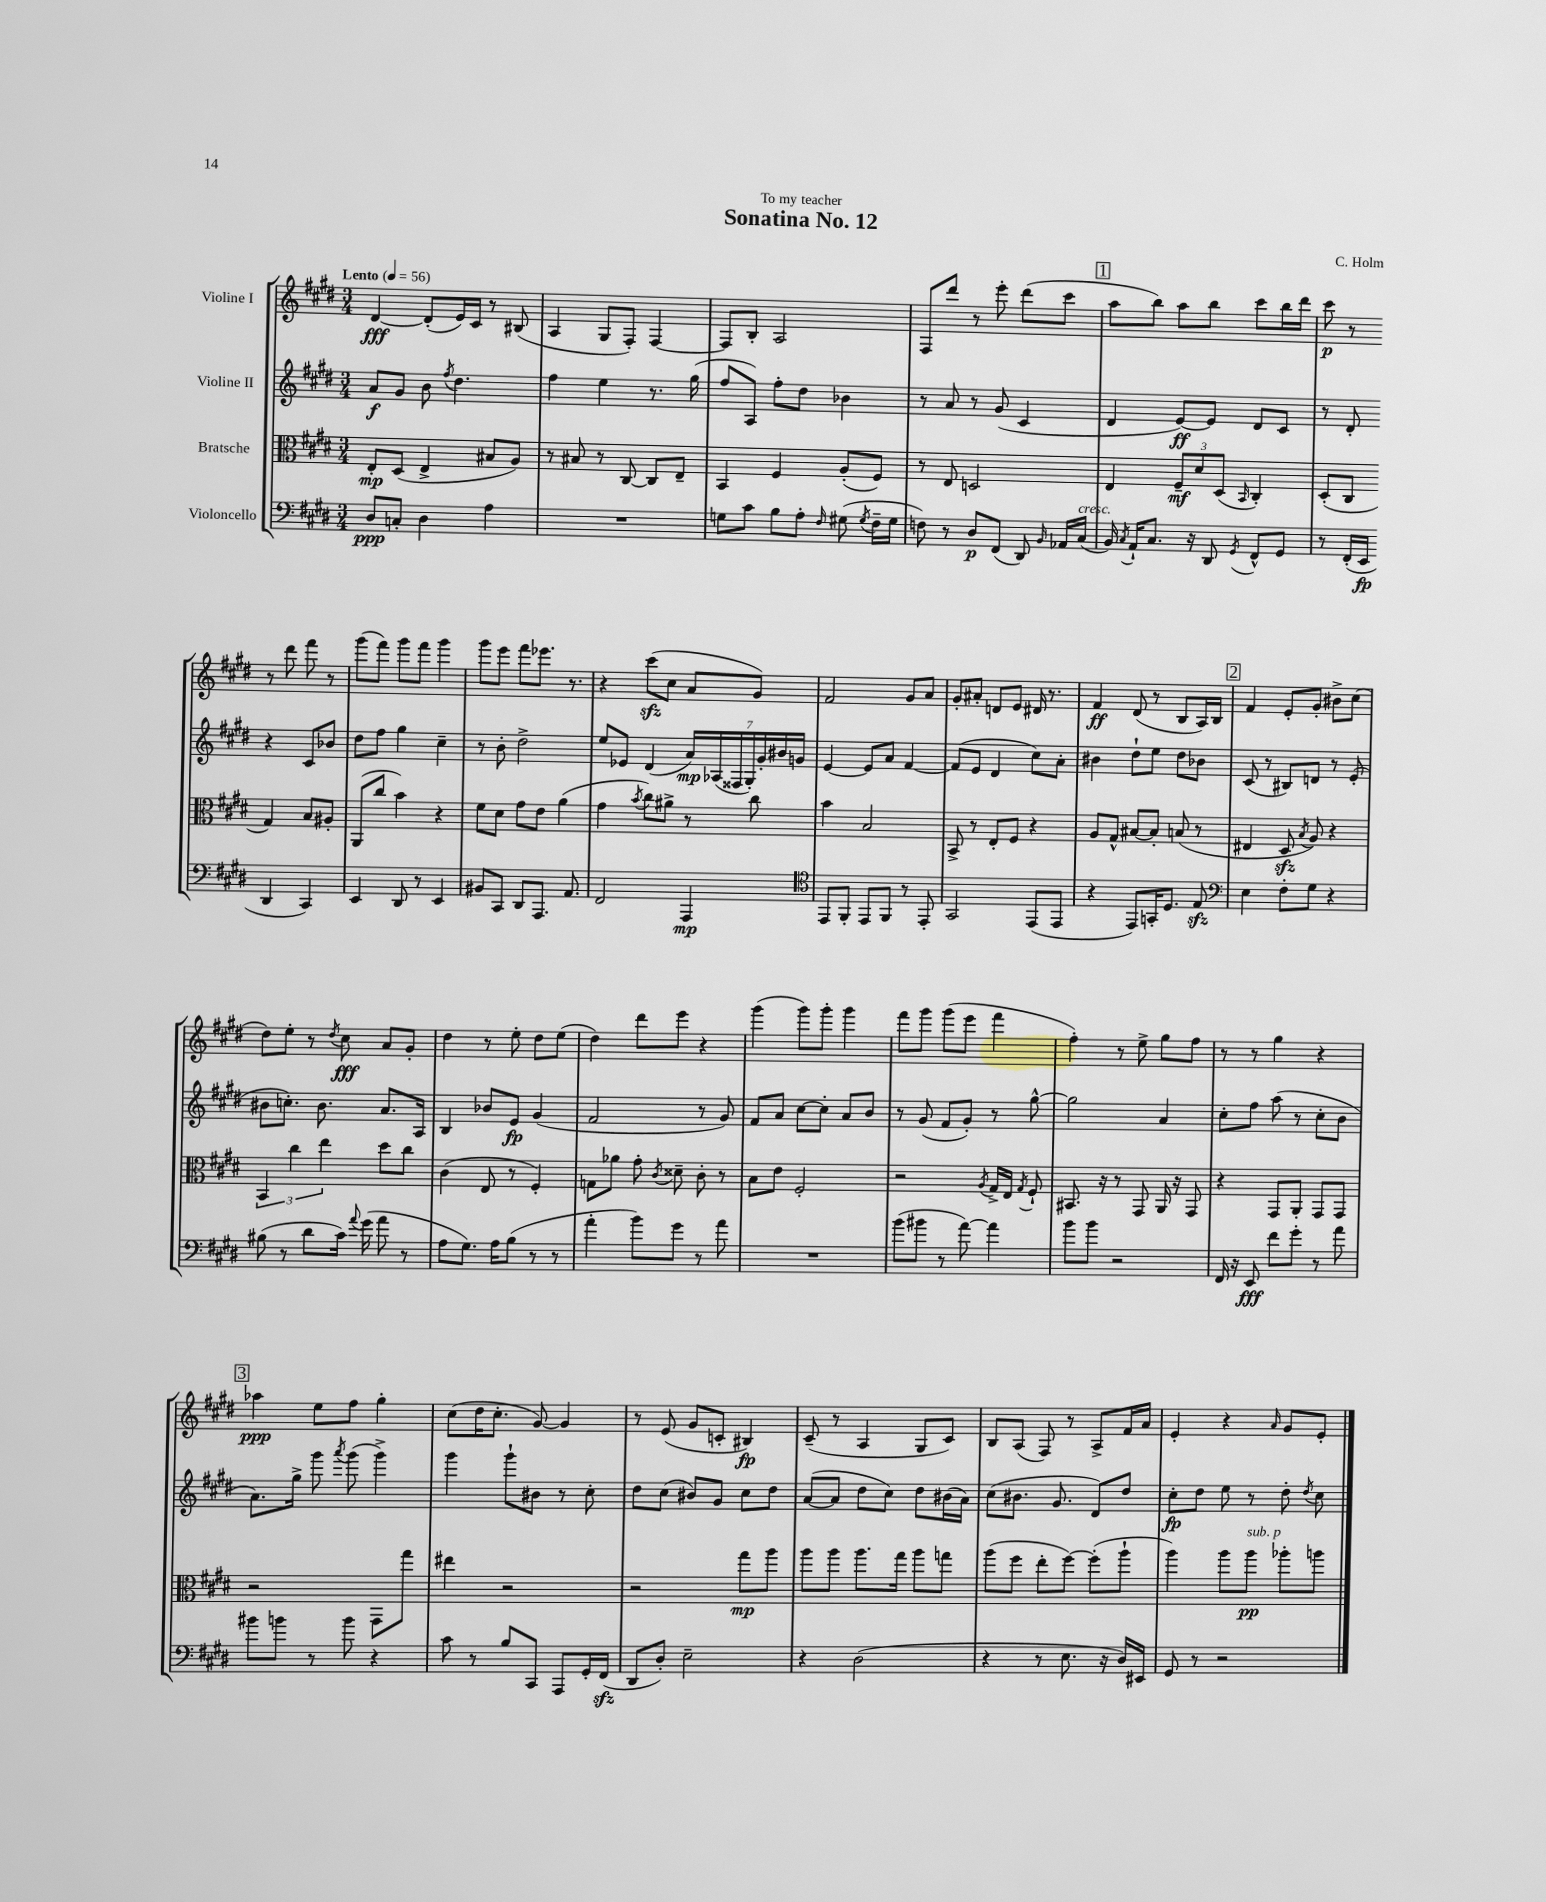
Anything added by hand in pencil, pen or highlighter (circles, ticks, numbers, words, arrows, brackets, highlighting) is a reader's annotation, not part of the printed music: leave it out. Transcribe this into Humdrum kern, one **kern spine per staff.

**kern	**kern	**kern	**kern
*staff4	*staff3	*staff2	*staff1
*clefF4	*clefC3	*clefG2	*clefG2
*k[f#c#g#d#]	*k[f#c#g#d#]	*k[f#c#g#d#]	*k[f#c#g#d#]
*M3/4	*M3/4	*M3/4	*M3/4
*MM56	*MM56	*MM56	*MM56
8D#	8E'	8a	[4d#
8C'	(8D#	8g#	.
4D#	4E^	8b	(8d#']
.	.	8qff#	.
.	.	4.dd#	16e)
.	.	.	16c#
4A	8B#	.	8r
.	8A)	.	(8B#
=	=	=	=
2.r	8r	4ff#	4A
.	8B#	.	.
.	8r	4ee	8G#
.	[8C#	.	8F#')
.	8C#]	8.r	[4F#
.	8E~	.	.
.	.	(16gg#	.
=	=	=	=
8G	4BB	8ff#	8F#]
8c#	.	8A)	8B'
8B	4F#	8ff#'	2A
8A'	.	8dd#	.
16qqF#	.	.	.
(8G#	(8A'	4b-	.
8qG#	.	.	.
16F#~	8F#)	.	.
16G#	.	.	.
=	=	=	=
8F)	8r	8r	8F#
8r	8E	8a	8ddd#
8D#	2D	8r	8r
(8FF#	.	(8g#	8eee'
8DD#)	.	4c#	(8ddd#
16qqBB	.	.	.
16AA-	.	.	8ccc#
(16C#	.	.	.
=	=	=	=
16BB)	4E	4d#	8aa
8qC#	.	.	.
16AA`	.	.	.
8.C#	.	.	8bb)
.	12F#~	[8e)	8aa
16r	.	.	.
.	12d#	.	.
8DD#	.	8e]	8bb
.	(12D#	.	.
8qGG#	16qqBB	.	.
8FF#^^	4C#')	8d#	8ccc#
8GG#	.	8c#	16bb
.	.	.	16ddd#
=	=	=	=
8r	(8D#'	8r	8ccc#
(16FF#'	8C#	8d#'	8r
16EE	.	.	.
4DD#	4G#)	4r	8r
.	.	.	8ddd#
4CC#)	8B	8c#	8fff#
.	8A#'	8b-	8r
=	=	=	=
4EE	(8AA	8dd#	(8ggg#
.	8cc#	8ff#	8fff#)
8DD#	4b)	4gg#	8ggg#
8r	.	.	8fff#
4EE	4r	4cc#~	4ggg#
=	=	=	=
8BB#	8f#	8r	8ggg#
8CC#	8d#	8b'	8eee
8DD#	8g#	2dd#^	8fff#
8.AAA	8e	.	8.eee-
.	(4a	.	.
8.AA	.	.	8.r
=	=	=	=
2FF#	4g#	8ee	4r
.	.	8e-	.
.	8qb	.	.
.	8cc#)	(4d#	(8ccc#
.	8a#^	.	8cc#
4AAA	8r	28a)	8a
.	.	(28A-	.
.	.	28F##	.
.	.	28G#')	.
.	8cc#	.	8g#)
.	.	28g#'	.
.	.	28b#	.
.	.	28g	.
=	=	=	=
*clefC4	*	*	*
8EE	4b	[4e	2f#
8FF#'	.	.	.
8EE	2B	8e]	.
8FF#	.	8a	.
8r	.	[4f#	8g#
8EE'	.	.	8a
=	=	=	=
2GG#	8BB^	(8f#]	8g#'
.	8r	8e	8a#'
.	8E'	4d#	8d
.	8F#	.	8e
(8EE	4r	8cc#)	16d#
.	.	.	8.r
8EE	.	8a'	.
=	=	=	=
4r	8A	4b#	4f#
.	8G#^^	.	.
8EE)	[8B#	8dd#`	(8d#
16GG'	8B#']	8ee	8r
8.D#	.	.	.
.	(8B	8dd#	8B
8E	8r	8b-	16A)
.	.	.	16B
=	=	=	=
*clefF4	*	*	*
4E	4E#	(8c#	4f#
.	.	8r	.
8F#'	8D#	8B#)	8e'
.	8qB	.	.
8G#	8A)	8d	8g#'
4r	4r	8r	8b#^
.	.	(8e'	(8cc#
=	=	=	=
(8B#	6BB	8b#	8dd#)
8r	.	8.cc')	8ee'
.	6cc#	.	.
8d#	.	.	8r
.	.	8.b#	.
.	6ee	.	.
.	.	.	8qdd#
16c#)	.	.	8cc#
8qqa	.	.	.
(16g#	.	.	.
8a	8dd#	8.a	8a
8r	8cc#	.	8g#'
.	.	16A	.
=	=	=	=
8A	(4c#	4B	4dd#
8.G#)	.	.	.
.	8E	8b-	8r
16A	.	.	.
(8B	8r	8e	8ee'
8r	4F#')	(4g#	8dd#
8r	.	.	(8ee
=	=	=	=
4a'	8G	2f#	4dd#)
.	8a-	.	.
8b)	8g#'	.	8ddd#
.	8qc#	.	.
8g#	8d##~	.	8eee
8r	8c#'	8r	4r
8a	8r	8g#)	.
=	=	=	=
2.r	8B	8f#	(4ggg#
.	8e	8a	.
.	2F#'	[8cc#	8ggg#)
.	.	8cc#']	8ggg#'
.	.	8a	4ggg#
.	.	8b	.
=	=	=	=
(8b	2r	8r	8fff#
8b#	.	(8g#	8ggg#
8r	.	8f#	(8ggg#
[8a)	.	8g#')	8eee
.	8qA	.	.
4a]	16G#^	8r	4fff#
.	16E	.	.
.	8qG#	.	.
.	8F#`	[8gg#^^	.
=	=	=	=
8b	8.BB#	2gg#]	4ff#')
8b	.	.	.
.	16r	.	.
2r	8r	.	8r
.	8GG#	.	8ee^
.	16AA	4a	8gg#
.	16r	.	.
.	8GG#	.	8ff#
=	=	=	=
16FF#	4r	8cc#'	8r
16r	.	.	.
8EE	.	8ff#	8r
8f#	8GG#	(8aa	4gg#
8g#'	8AA'	8r	.
8r	8GG#	8cc#'	4r
8a	8GG#	8b	.
=	=	=	=
8b#	2r	8.a)	4aa-
8b	.	.	.
.	.	16gg#^	.
8r	.	8ggg#	8ee
.	.	8qaaa	.
8b	.	(8ggg#	8ff#
4r	8GG#	4ggg#^)	4gg#'
.	8gg#	.	.
=	=	=	=
8c#	4ee#	4ggg#	(8cc#
8r	.	.	16dd#
.	.	.	8.cc#'
8B	2r	8ggg#`	.
8CC#	.	8b#	[8g#)
8AAA	.	8r	4g#]
16GG#'	.	8cc#'	.
(16FF#	.	.	.
=	=	=	=
8DD#	2r	8dd#	8r
8D#')	.	(8cc#	(8e
2E~	.	8b#)	8g#
.	.	8g#	8c'
.	8gg#	8cc#	4B#)
.	8aa	8dd#	.
=	=	=	=
4r	8aa	([8a	(8c#~
.	8aa	8a]	8r
(2D#	8.aa	8dd#	4A
.	.	8cc#)	.
.	16gg#	.	.
.	8aa	8dd#	8G#
.	8gg	(16b#	8c#)
.	.	16a)	.
=	=	=	=
4r	(8aa	(8cc#	8B
.	8ff#	8.b#	(8A
8r	8ee'	.	8F#)
.	.	8.g#	.
8.E	[8ff#)	.	8r
.	(8ff#']	8d#)	8A^
16r	.	.	.
16D#)	8aa`	8dd#	16f#
16EE#	.	.	16a
=	=	=	=
8GG#	4aa)	8cc#'	4e'
8r	.	8dd#	.
2r	8aa	8ee	4r
.	8aa	8r	.
.	.	.	16qqa
.	8aa-'	8dd#'	8g#
.	.	8qdd#	.
.	8aa	8cc#	8e'
==	==	==	==
*-	*-	*-	*-
